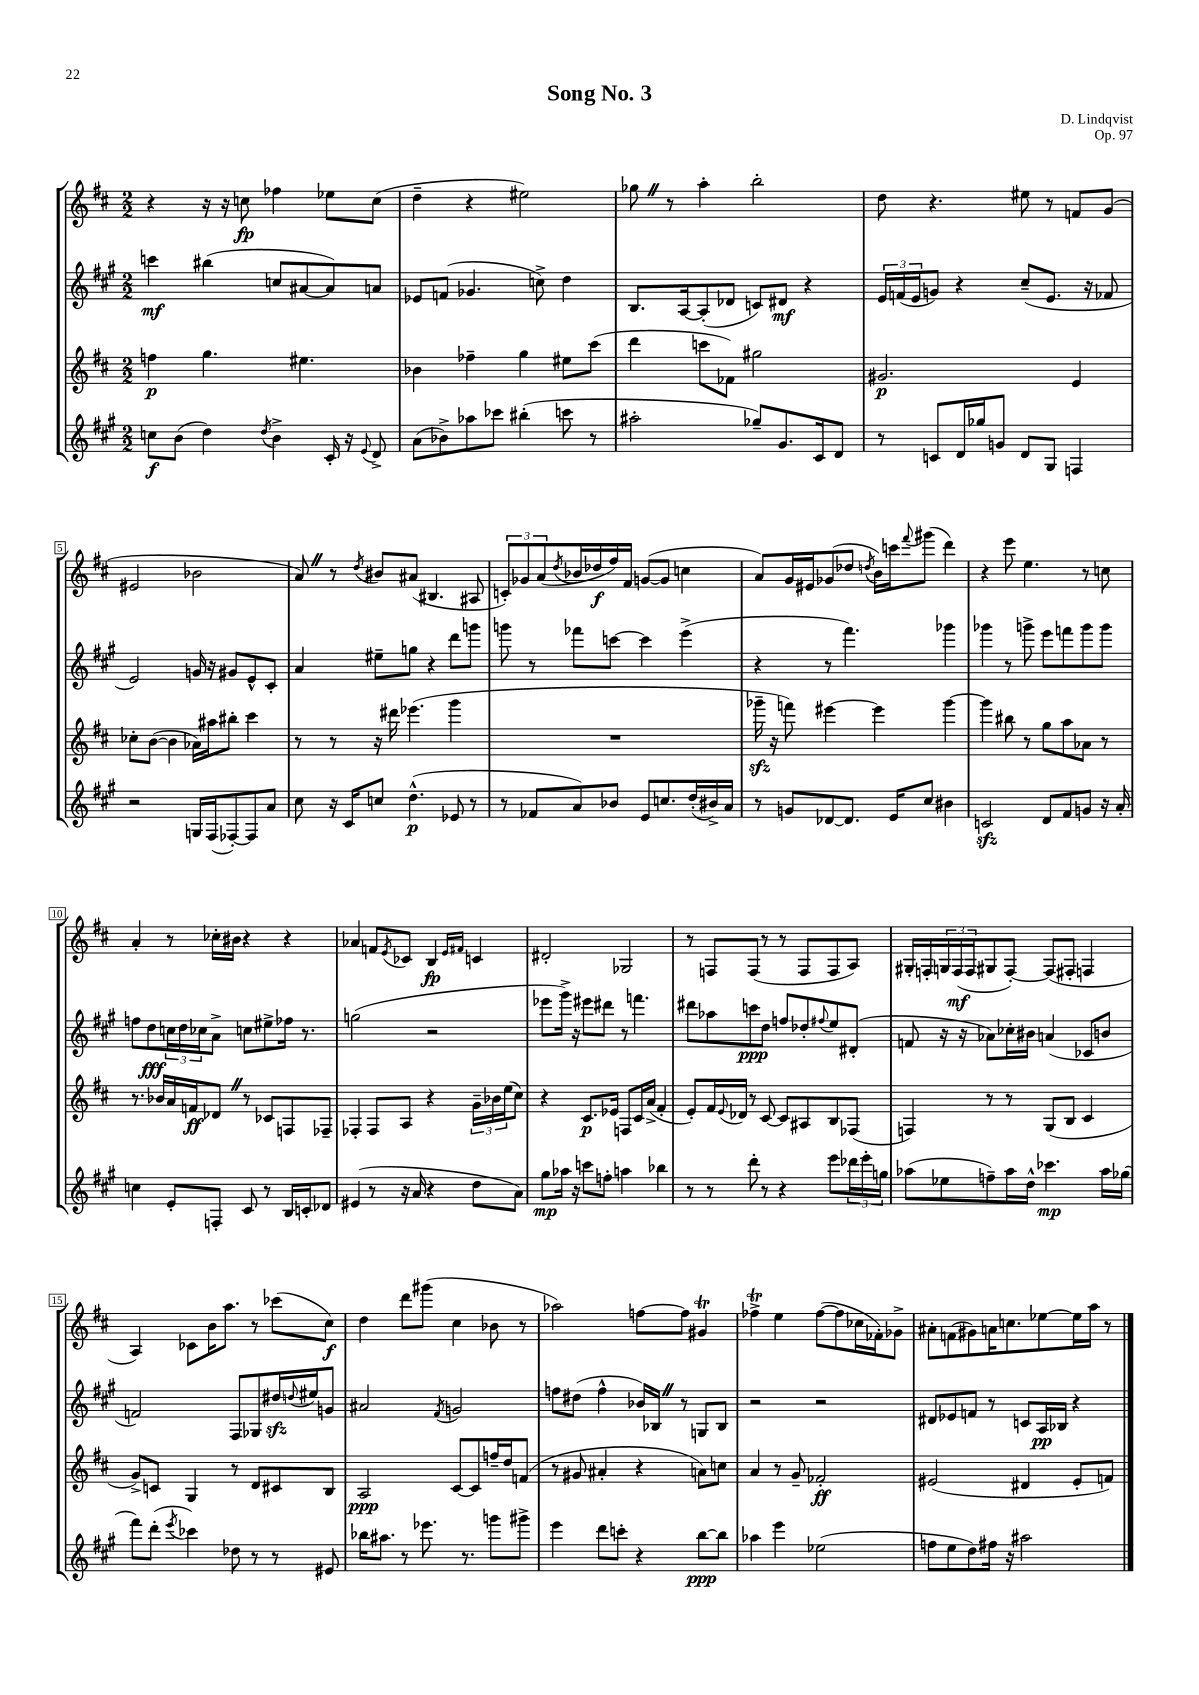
\header { title = "Song No. 3" composer = "D. Lindqvist" opus = "Op. 97" }
<<
\new StaffGroup <<
\new Staff = "s0" {
    \clef treble \key d \major \numericTimeSignature \time 2/2
    r4 r16 r16 c''8\fp fes''4 ees''8 c''8( |
    d''4-- r4 eis''2) |
    ges''8 \once \override BreathingSign.text = \markup { \musicglyph "scripts.caesura.straight" } \breathe r8 a''4-. b''2-. |
    d''8 r4. eis''8 r8 f'8 g'8( |
    eis'2 bes'2 |
    a'8) \once \override BreathingSign.text = \markup { \musicglyph "scripts.caesura.straight" } \breathe r8 \acciaccatura { d''8 } bis'8 ais'8( bis4. ais8 |
    \tuplet 3/2 { c'8-.) ges'8 a'8( } \acciaccatura { d''8 } bes'16 des''16\f fis''16) fis'16 g'8~( g'8 c''4 |
    a'8) g'16 eis'16 ges'8( des''8 \acciaccatura { d''8 } b'16) c'''16 \appoggiatura { fis'''8 } gis'''8( d'''4) |
    r4 e'''8 e''4. r8 c''8 |
    a'4-. r8 ces''16-. bis'16 r4 r4 |
    aes'4 f'8 \acciaccatura { e'8 } ces'8 b4\fp \grace { e'16 fis'16 } c'4 |
    dis'2-. ges2 |
    r8 f8 f8( r8 r8 f8 f8 a8) |
    gis16-. f16-. \tuplet 3/2 { g16 f16\mf( f16 } gis8 f8~-.) f8( fis8-. f4 |
    a4) ces'8 b'16 a''8. r8 ces'''8( cis''8\f) |
    d''4 d'''8 gis'''8( cis''4 bes'8 r8 |
    aes''2) f''8~ f''8 gis'4\trill |
    fes''4->\trill e''4 fes''8~( fes''8 ces''16 fes'16-.) ges'8-> |
    ais'8-. f'8( gis'8) a'16 c''8. ees''8~ ees''16 a''16 r8 \bar "|." |
}
\new Staff = "s1" {
    \clef treble \key a \major \numericTimeSignature \time 2/2
    c'''4\mf bis''4( c''8 ais'8~ ais'8) a'8 |
    ees'8 f'8( ges'4. c''8->) d''4 |
    b8. a16~ a8-.( des'8 c'8) dis'8\mf r4 |
    \tuplet 3/2 { e'16 f'16( e'16 } g'8) r4 cis''8--( e'8. r16 fes'8 |
    e'2) g'16 r16 gis'8 e'8-^ cis'8-. |
    a'4 eis''8-- g''8 r4 d'''8 g'''8 |
    g'''8 r8 fes'''8 c'''8~ c'''4 e'''4->( |
    r4 r8 fis'''4.) ges'''4 |
    ges'''4 r8 g'''8-> e'''8 f'''8 g'''8 g'''8 |
    f''8 d''8\fff \tuplet 3/2 { c''16 d''16 ces''16 } a'8-> c''8 eis''8-> fes''16 r8. |
    g''2( r2 |
    ees'''8 gis'''16->) r16 eis'''8 dis'''8 r8 f'''4. |
    dis'''8 aes''8 c'''8\ppp d''8 f''8 des''8-. \appoggiatura { fis''8 } e''8 dis'8-.( |
    f'8 r16 r16 aes'8) ces''16-. bis'16 a'4( ces'8 b'8 |
    f'2) fis8 ges8 dis''16\sfz \appoggiatura { d''8 } eis''16 g'8 |
    ais'2 \acciaccatura { fis'8 } g'2 |
    f''8 dis''8( f''4-^ bes'16) bes16 \once \override BreathingSign.text = \markup { \musicglyph "scripts.caesura.straight" } \breathe r8 g8 bes8 |
    r2 r2 |
    dis'8 ees'8 f'8 r8 c'8 a16\pp bes16 r4 \bar "|." |
}
\new Staff = "s2" {
    \clef treble \key d \major \numericTimeSignature \time 2/2
    f''4\p g''4. eis''4. |
    bes'4 fes''4-- g''4 eis''8 cis'''8( |
    d'''4 c'''8 fes'8) gis''2 |
    gis'2.\p e'4 |
    ces''8-. b'8~( b'4 aes'16) ais''16 bis''8-. cis'''4 |
    r8 r8 r16 dis'''16 ees'''4.( g'''4 |
    R1 |
    ges'''16--\sfz r16 f'''8) eis'''4~ eis'''4 ges'''4~ |
    ges'''4 bis''8 r8 g''8 a''8 aes'8 r8 |
    r8. bes'16 a'16 f'16\ff des'8 \once \override BreathingSign.text = \markup { \musicglyph "scripts.caesura.straight" } \breathe r8 ces'8 f8 fes8-- |
    fes4-. fes8 a8 r4 \tuplet 3/2 { g'16-- bes'16 e''16( } cis''8) |
    r4 cis'8.\p ees'16 f8 cis'16 a'16->( fis'4-. |
    e'8-.) fis'16 \appoggiatura { e'8 } des'16 r8 cis'8~ cis'8 ais8 b8 fes8( |
    f4) r8 r8 g8( b8 cis'4 |
    g'8->) c'8 g4 r8 d'8 cis'8 b8 |
    a2\ppp cis'8~ cis'8 f''16-- d''16 f'8( |
    r8 gis'8 ais'4-. r4 a'8) c''8 |
    a'4 r8 g'8-- fes'2-.\ff |
    eis'2( dis'4 eis'8-. f'8) \bar "|." |
}
\new Staff = "s3" {
    \clef treble \key a \major \numericTimeSignature \time 2/2
    c''8\f b'8( d''4) \acciaccatura { d''8 } b'4-> cis'16-. r16 \appoggiatura { e'8 } d'8-> |
    a'8( bes'8->) aes''8 ces'''8 bis''4-.( c'''8 r8 |
    ais''2-. ges''8--) gis'8. cis'16 d'8 |
    r8 c'8 d'16 ges''16 g'8 d'8 gis8 f4 |
    r2 g16 fis16( fes8~-.) fes8 a'8 |
    cis''8 r16 cis'16 c''8 d''4.-^\p( ees'8 r8 |
    r8 fes'8 a'8) bes'8 e'8 c''8. d''16-.( bis'16->) a'16 |
    r8 g'8 des'8~ des'8. e'16 cis''8 bis'4 |
    c'2\sfz d'8 fis'8 g'8 r16 a'16-. |
    c''4 e'8-. f8-. cis'8 r8 b16 c'16-. des'8 |
    eis'4( r8 r16 a'16 r4 d''8 a'8) |
    gis''8\mp aes''16 r16 c'''8 f''8-. a''4 bes''4 |
    r8 r8 d'''8-. r8 r4 e'''8 \tuplet 3/2 { des'''16 e'''16-. g''16 } |
    aes''8( ees''8 f''8--) aes''16 d''16-^ ces'''4.\mp aes''16 ges''16( |
    fis'''8) d'''8-.( \acciaccatura { e'''8 } ces'''4) des''8 r8 r8 eis'8 |
    bes''16 ais''8. r8 ees'''8. r8. g'''8 gis'''8-> |
    e'''4 d'''8 c'''8-. r4 b''8~\ppp b''8 |
    aes''4 e'''4 ees''2( |
    f''8 e''8 d''8) fis''16 r16 ais''2 \bar "|." |
}
>>
>>
\layout { \context { \Score \override BarNumber.stencil = #(make-stencil-boxer 0.1 0.3 ly:text-interface::print) } }
